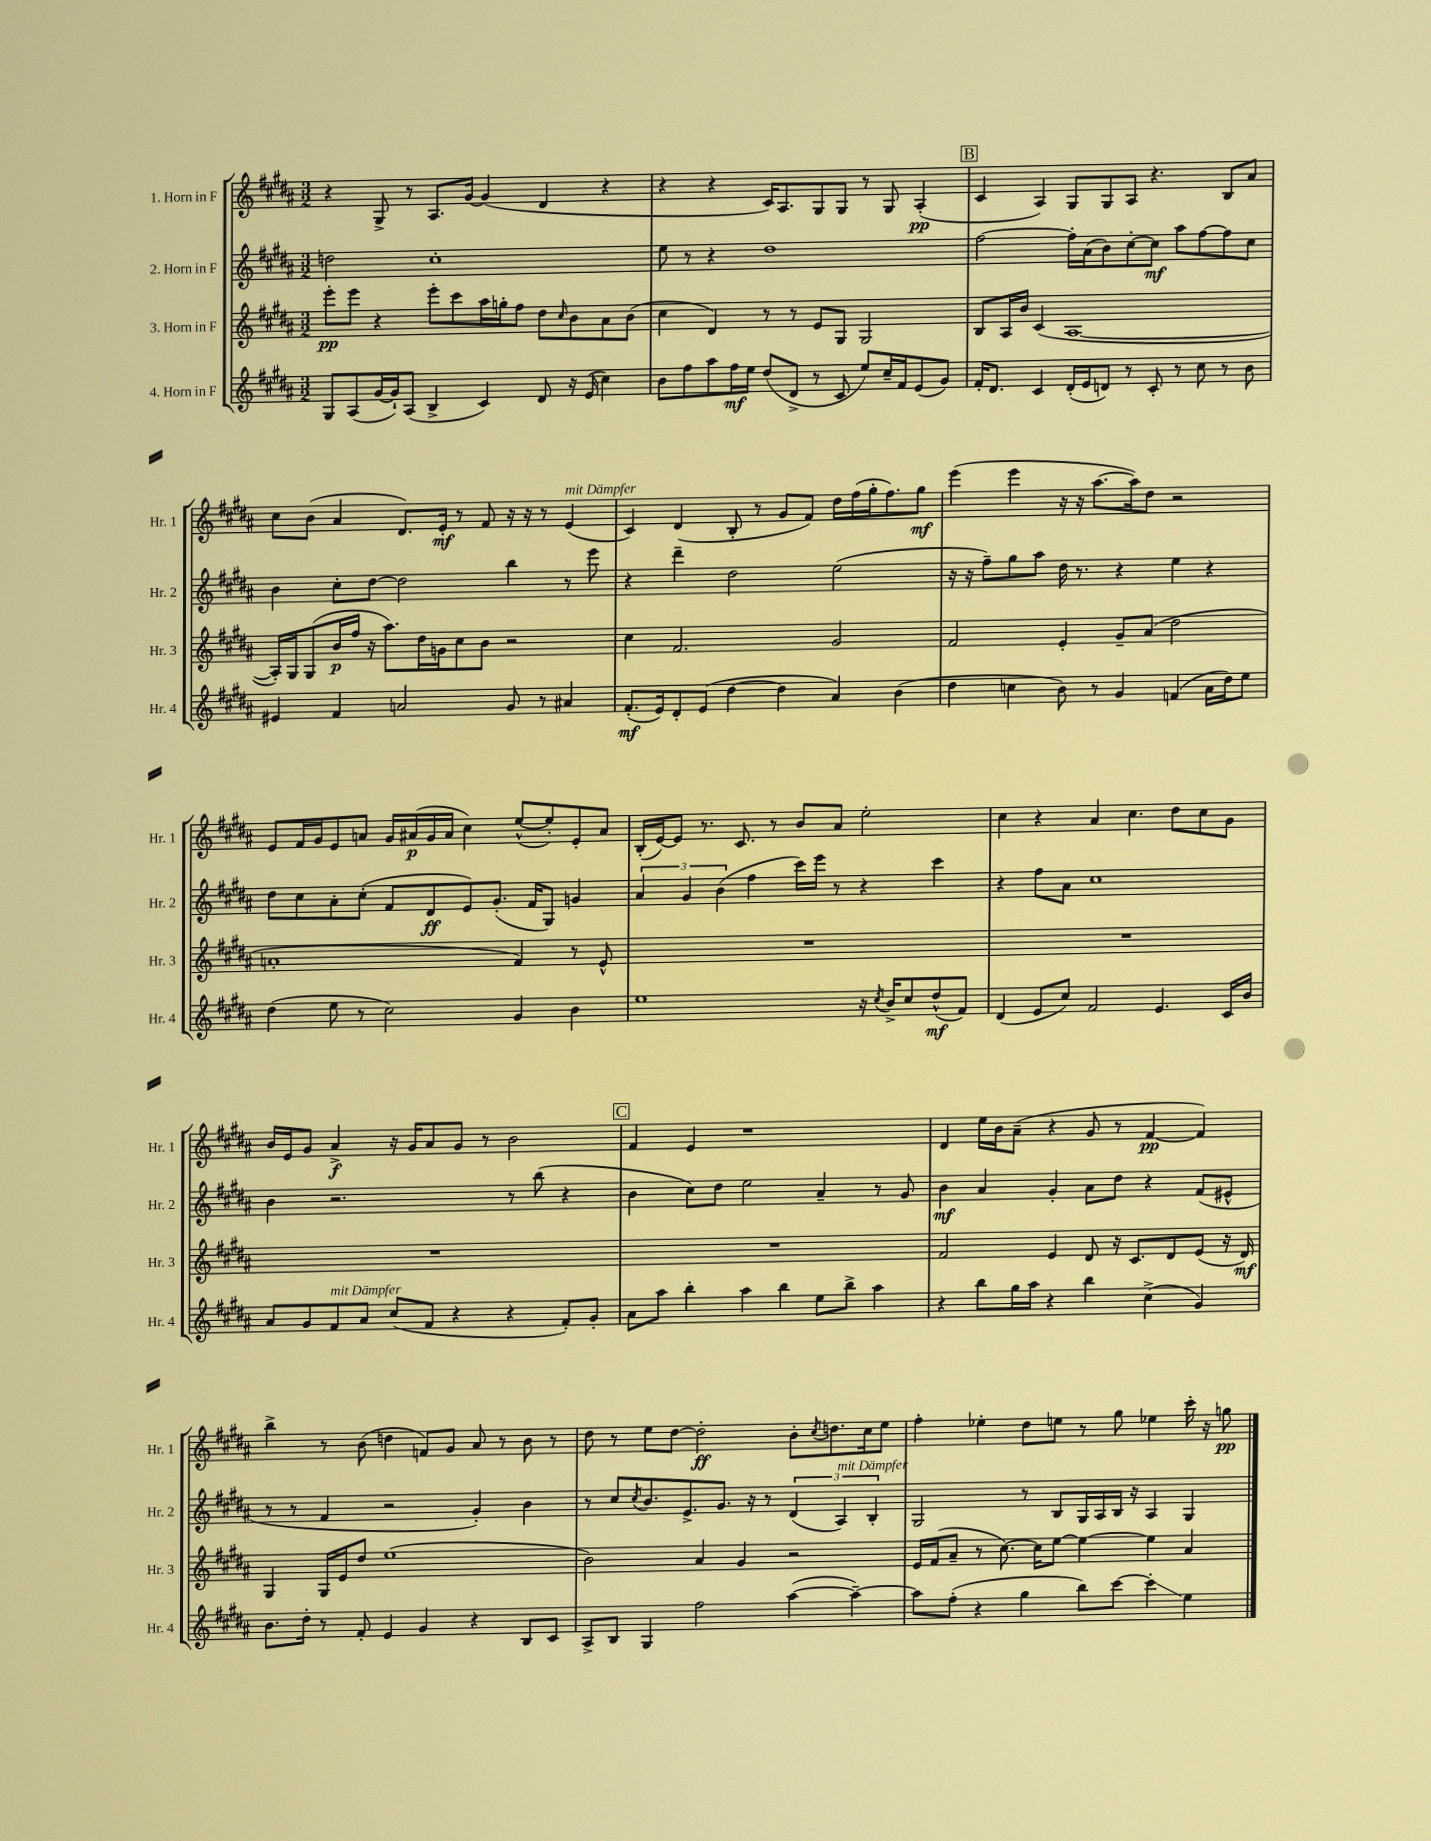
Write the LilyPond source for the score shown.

<<
\new StaffGroup <<
\new Staff = "s0" \with { instrumentName = "1. Horn in F" shortInstrumentName = "Hr. 1" } {
    \clef treble \key b \major \numericTimeSignature \time 3/2
    r4 gis8-> r8 ais8. gis'16~ gis'4( dis'4 r4 |
    r4 r4 cis'16) ais8. gis8 gis8 r8 gis8 ais4-.\pp( |
    \mark \markup { \box "B" } cis'4 ais4) gis8 gis8 ais8 r4. b8 ais'8 |
    cis''8 b'8( ais'4 dis'8.) e'16-.\mf r8 fis'8 r16 r16 r8 e'4^\markup { \italic "mit Dämpfer" }( |
    cis'4) dis'4( b8-. r8 gis'8 fis'8) dis''16 fis''16( gis''16-. fis''8.) gis''8\mf |
    e'''4( e'''4 r16 r16 ais''8.~ ais''16) dis''8 r2 |
    e'8 fis'16 gis'16 e'8 a'8 gis'16 ais'16\p( gis'16 ais'16 cis''4) e''8~-^( e''8-.) e'8-. ais'8 |
    b16-.( e'16~) e'8 r8. cis'8. r8 b'8 ais'8 e''2-. |
    cis''4 r4 ais'4 cis''4. dis''8 cis''8 gis'8 |
    b'16 e'16 gis'8 ais'4->\f r16 gis'16 ais'8 gis'8 r8 b'2 |
    \mark \markup { \box "C" } fis'4 e'4 r1 |
    dis'4 e''16 b'16 ais'8--( r4 gis'8 r8 fis'4~\pp fis'4) |
    b''4-> r8 b'8( d''4 f'8) gis'8 ais'8 r8 b'8 r8 |
    dis''8 r8 e''8 dis''8~ dis''2-.\ff b'8-. \acciaccatura { cis''8 } d''8. cis''16 e''8 |
    fis''4-. ees''4-. dis''8 e''8 r8 gis''8 ees''4 cis'''16-. r16 g''8\pp \bar "|." |
}
\new Staff = "s1" \with { instrumentName = "2. Horn in F" shortInstrumentName = "Hr. 2" } {
    \clef treble \key b \major \numericTimeSignature \time 3/2
    d''2 cis''1-. |
    e''8 r8 r4 dis''1 |
    \mark \markup { \box "B" } fis''2~ fis''16-. ais'16( b'8) cis''8~-. cis''8\mf ais''8 fis''8~ fis''8 cis''8 |
    b'4 cis''8-. dis''8~ dis''2 b''4 r8 e'''8 |
    r4 dis'''4-- dis''2 e''2( |
    r16 r16 fis''8--) gis''8 ais''8 dis''16 r8. r4 e''4 r4 |
    dis''8 cis''8 ais'8-. cis''8-.( fis'8 dis'8\ff e'8) gis'8.-.( fis'16 gis8) g'4 |
    \tuplet 3/2 { ais'4 gis'4 b'4( } fis''4 cis'''16) e'''16 r8 r4 cis'''4 |
    r4 fis''8 ais'8 cis''1 |
    b'4 r2. r8 b''8( r4 |
    \mark \markup { \box "C" } b'4 cis''8) dis''8 e''2 ais'4-- r8 gis'8 |
    b'4\mf ais'4 gis'4-. ais'8 dis''8 r4 fis'8( eis'8-^ |
    r8 r8 fis'4 r2 gis'4-.) b'4 |
    r8 cis''8 \acciaccatura { cis''8 } b'8. e'8.-> gis'8. r16 r8 \tuplet 3/2 { dis'4( ais4^\markup { \italic "mit Dämpfer" }) b4-. } |
    gis2 r8 b8 gis16 ais16 b16 r16 ais4 gis4 \bar "|." |
}
\new Staff = "s2" \with { instrumentName = "3. Horn in F" shortInstrumentName = "Hr. 3" } {
    \clef treble \key b \major \numericTimeSignature \time 3/2
    e'''8-.\pp e'''8 r4 e'''8-. cis'''8 ais''16 g''16-. fis''8 dis''8 \grace { cis''16 } b'8 ais'8 b'8( |
    cis''4 dis'4) r8 r8 e'8 gis8 gis2 |
    \mark \markup { \box "B" } b8 ais16 b'16 cis'4( ais1~ |
    ais16-.) gis16 gis8( b'16\p fis''16 r16 ais''8.) dis''16 g'16 cis''8 b'8 r2 |
    cis''4 fis'2. gis'2 |
    fis'2 e'4-. gis'8-- ais'8( dis''2 |
    a'1-. fis'4) r8 e'8-^ |
    R1. |
    R1. |
    R1. |
    \mark \markup { \box "C" } R1. |
    fis'2 e'4 dis'8 r16 cis'8. dis'8 e'8( r16 dis'16\mf) |
    gis4 gis16 e'16 dis''8 e''1( |
    b'2) ais'4 gis'4 r2 |
    e'16 fis'16( ais'8-- r8 cis''8.~) cis''16 e''8~ e''4~ e''4 ais'4 \bar "|." |
}
\new Staff = "s3" \with { instrumentName = "4. Horn in F" shortInstrumentName = "Hr. 4" } {
    \clef treble \key b \major \numericTimeSignature \time 3/2
    gis8 ais8( gis'16~ gis'16-!) ais8( b4-> cis'4) dis'8 r16 e'16( cis''4) |
    b'8 fis''8 ais''8 fis''16\mf e''16 dis''8( dis'8-> r8 cis'8 e''8) cis''16-- fis'16 e'8( gis'8) |
    \mark \markup { \box "B" } fis'16-. dis'8. cis'4 dis'16-.( e'16 d'8) r8 cis'8-. r8 cis''8 r8 b'8 |
    eis'4 fis'4 a'2 gis'8 r8 ais'4 |
    fis'8.-.\mf( e'16) dis'8-. e'8( dis''4~ dis''4 ais'4) b'4( |
    dis''4 c''4 b'8) r8 gis'4 f'4( ais'16 dis''16) e''8 |
    dis''4( e''8 r8 cis''2) gis'4 b'4 |
    e''1 r16 \acciaccatura { cis''8 } b'16-> cis''8 dis''8-^\mf( fis'8) |
    dis'4( e'8 cis''8) fis'2 e'4. cis'16 b'16 |
    ais'8 gis'8 fis'8^\markup { \italic "mit Dämpfer" } ais'8 cis''8( fis'8 r4 r4 fis'8-.) gis'8-. |
    \mark \markup { \box "C" } ais'8 ais''8 b''4-. ais''4 b''4 e''8 b''8-> ais''4 |
    r4 b''8 gis''16 ais''16 r4 b''4 cis''4->( gis'4) |
    b'8. dis''16-. r8 fis'8-. e'4 gis'4 r4 b8 cis'8 |
    ais8-> b8 gis4 fis''2 ais''4~( ais''4~--) |
    ais''8 fis''8-.( r4 gis''4 b''8) cis'''8~ cis'''4-.\glissando e''4 \bar "|." |
}
>>
>>
\layout { \context { \Score \remove "Bar_number_engraver" } }
